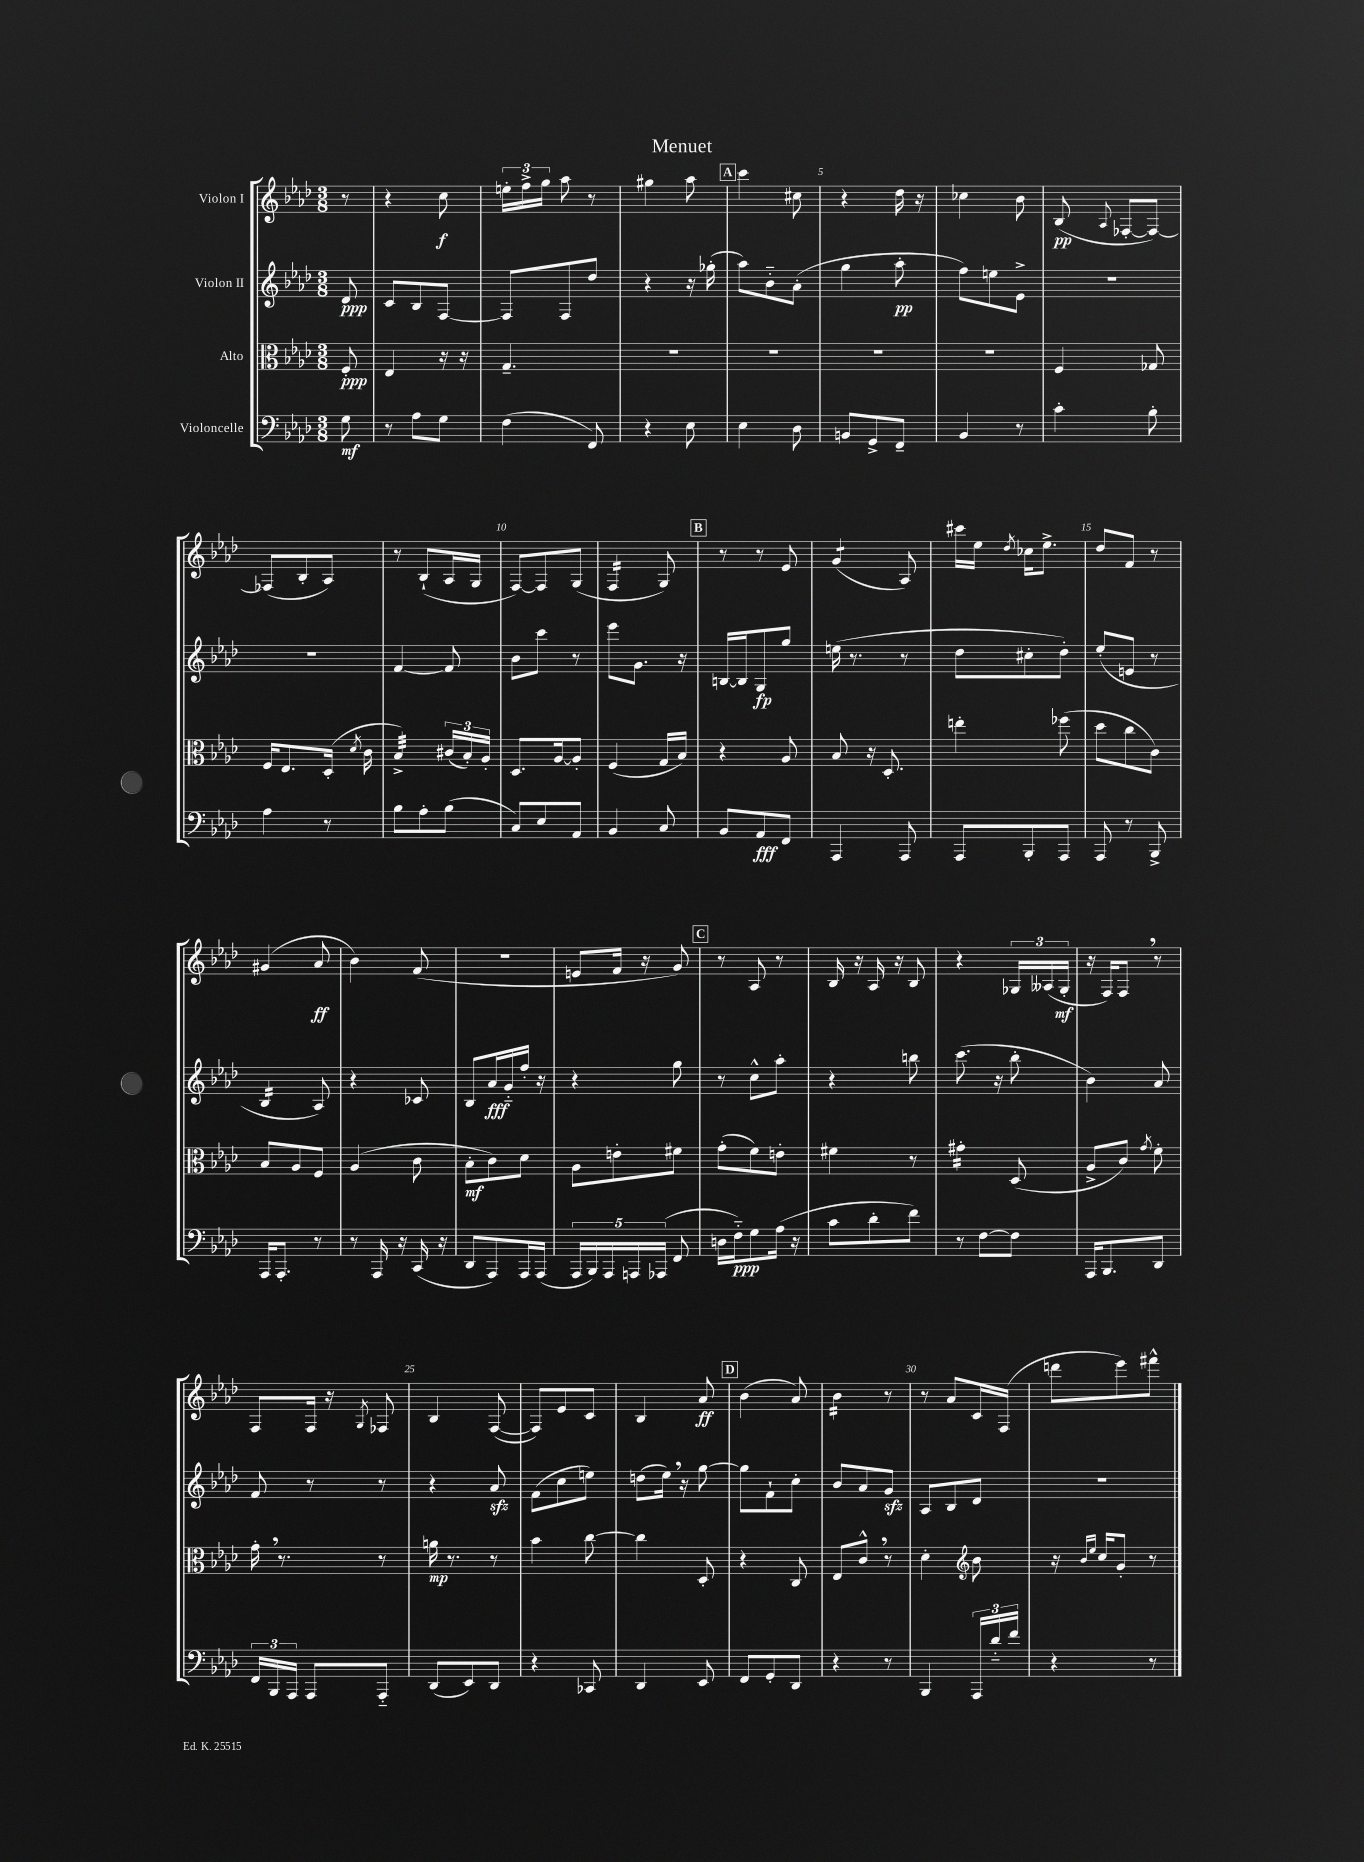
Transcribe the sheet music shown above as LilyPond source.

\header { title = "Menuet" }
<<
\new StaffGroup <<
\new Staff = "s0" \with { instrumentName = "Violon I" } {
    \clef treble \key aes \major \numericTimeSignature \time 3/8 \partial 8
    \autoBeamOff r8 |
    r4 c''8\f |
    \tuplet 3/2 { e''16[-. f''16-> g''16] } aes''8 r8 |
    gis''4 aes''8 |
    \mark \markup { \box "A" } c'''4 cis''8 |
    r4 des''16 r16 |
    ces''4 bes'8 |
    bes8\pp( \appoggiatura { aes8 } fes8[~-. fes8]~) |
    fes8[( bes8-. aes8]) |
    r8 bes8[-!( aes16 g16] |
    f8[~) f8 g8]( |
    f4:16 g8) |
    \mark \markup { \box "B" } r8 r8 ees'8 |
    g'4:8( aes8) |
    cis'''16[ ees''16] \acciaccatura { des''8 } ces''16[ ees''8.]-> |
    des''8[ f'8] r8 |
    gis'4( aes'8\ff |
    bes'4) f'8( |
    R4. |
    e'8[ f'16] r16 g'8) |
    \mark \markup { \box "C" } r8 aes8 r8 |
    bes16 r16 aes16 r16 bes8 |
    r4 \tuplet 3/2 { ges16[ aeses16( ges16]-.\mf } |
    r16 f16[) f8] \breathe r8 |
    f8[ f16] r16 \acciaccatura { g8 } fes8 |
    bes4 f8~( |
    f8[) ees'8 c'8] |
    bes4 aes'8\ff |
    \mark \markup { \box "D" } bes'4( aes'8) |
    bes'4:16 r8 |
    r8 aes'8[ c'16 f16]( |
    d'''8[ ees'''8) fis'''8]-^ \bar "|." |
}
\new Staff = "s1" \with { instrumentName = "Violon II" } {
    \clef treble \key aes \major \numericTimeSignature \time 3/8 \partial 8
    \autoBeamOff des'8\ppp |
    c'8[ bes8 f8]~ |
    f8[ f8 des''8] |
    r4 r16 ges''16-.( |
    \mark \markup { \box "A" } aes''8[) bes'8-_ aes'8]-.( |
    g''4 aes''8-.\pp |
    f''8[) e''8 ees'8]-> |
    r4. |
    R4. |
    f'4~ f'8 |
    bes'8[ c'''8] r8 |
    ees'''8[ g'8.] r16 |
    \mark \markup { \box "B" } b16[~ b16 g8\fp g''8] |
    e''16( r8. r8 |
    des''8[ cis''8-. des''8]-.) |
    ees''8[-.( e'8] r8 |
    bes4:16 aes8) |
    r4 ces'8 |
    bes8[ aes'16\fff g'16-_ f''16]-. r16 |
    r4 g''8 |
    \mark \markup { \box "C" } r8 c''8[-^ aes''8]-. |
    r4 b''8 |
    c'''8.( r16 bes''8-. |
    bes'4) aes'8 |
    f'8 r8 r8 |
    r4 aes'8\sfz |
    f'8[( c''8 e''8]) |
    d''8[( ees''16]) \breathe r16 g''8~ |
    \mark \markup { \box "D" } g''8[ f'8-! c''8]-. |
    bes'8[ aes'8 g'8]\sfz |
    aes8[ bes8 des'8] |
    R4. \bar "|." |
}
\new Staff = "s2" \with { instrumentName = "Alto" } {
    \clef alto \key aes \major \numericTimeSignature \time 3/8 \partial 8
    \autoBeamOff f8-.\ppp |
    ees4 r16 r16 |
    g4.-- |
    R4. |
    \mark \markup { \box "A" } R4. |
    R4. |
    R4. |
    f4 ges8 |
    f16[ ees8. des16]-.( \acciaccatura { des'8 } c'16 |
    bes4:32->) \tuplet 3/2 { cis'16[( bes16-.) aes16]-. } |
    des8.[ aes16~ aes8]-. |
    f4( g16[ bes16]) |
    \mark \markup { \box "B" } r4 aes8 |
    bes8 r16 des8.-. |
    e''4-. fes''8( |
    des''8[ c''8 c'8]) |
    bes8[ aes8 f8] |
    aes4( c'8 |
    bes8[-.\mf c'8) des'8] |
    aes8[ e'8-. fis'8] |
    \mark \markup { \box "C" } g'8[-.( f'8) e'8]-. |
    fis'4 r8 |
    gis'4:16-. des8( |
    aes8[-> c'8]) \acciaccatura { g'8 } f'8-. |
    g'16-. \breathe r8. r8 |
    a'16\mp r8. r8 |
    bes'4 c''8~ |
    c''4 des8-. |
    \mark \markup { \box "D" } r4 c8 |
    ees8[ c'8]-^ \breathe r8 |
    des'4-. \clef treble bes'8 |
    r16 \grace { bes'16[ ees''16] } c''16[ g'8]-. r8 \bar "|." |
}
\new Staff = "s3" \with { instrumentName = "Violoncelle" } {
    \clef bass \key aes \major \numericTimeSignature \time 3/8 \partial 8
    \autoBeamOff g8\mf |
    r8 aes8[ g8] |
    f4( f,8) |
    r4 ees8 |
    \mark \markup { \box "A" } ees4 des8 |
    b,8[ g,8-> f,8]-- |
    bes,4 r8 |
    c'4-. bes8-. |
    aes4 r8 |
    bes8[ aes8-. bes8]( |
    c8[) ees8 aes,8] |
    bes,4 c8 |
    \mark \markup { \box "B" } bes,8[ aes,8\fff f,8] |
    aes,,4 aes,,8 |
    aes,,8[ bes,,8-. aes,,8] |
    aes,,8 r8 bes,,8-> |
    aes,,16[ aes,,8.]-. r8 |
    r8 aes,,16 r16 c,16( r16 |
    des,8[ aes,,8) aes,,16 aes,,16]( |
    \tuplet 5/4 { aes,,16[ bes,,16) aes,,16 a,,16 aes,,16]( } f,8 |
    \mark \markup { \box "C" } d16[ f16-_\ppp) g8 aes16]( r16 |
    c'8[ des'8-. f'8]) |
    r8 f8[~ f8] |
    aes,,16[ bes,,8. des,8] |
    \tuplet 3/2 { f,16[ bes,,16 aes,,16] } aes,,8[ aes,,8]-_ |
    des,8[( ees,8) des,8] |
    r4 ces,8 |
    des,4 ees,8 |
    \mark \markup { \box "D" } f,8[ g,8-. des,8] |
    r4 r8 |
    bes,,4 \tuplet 3/2 { aes,,16[ des'16-_ f'16] } |
    r4 r8 \bar "|." |
}
>>
>>
\layout { \context { \Score \override BarNumber.break-visibility = ##(#f #t #t) barNumberVisibility = #(every-nth-bar-number-visible 5) } }
